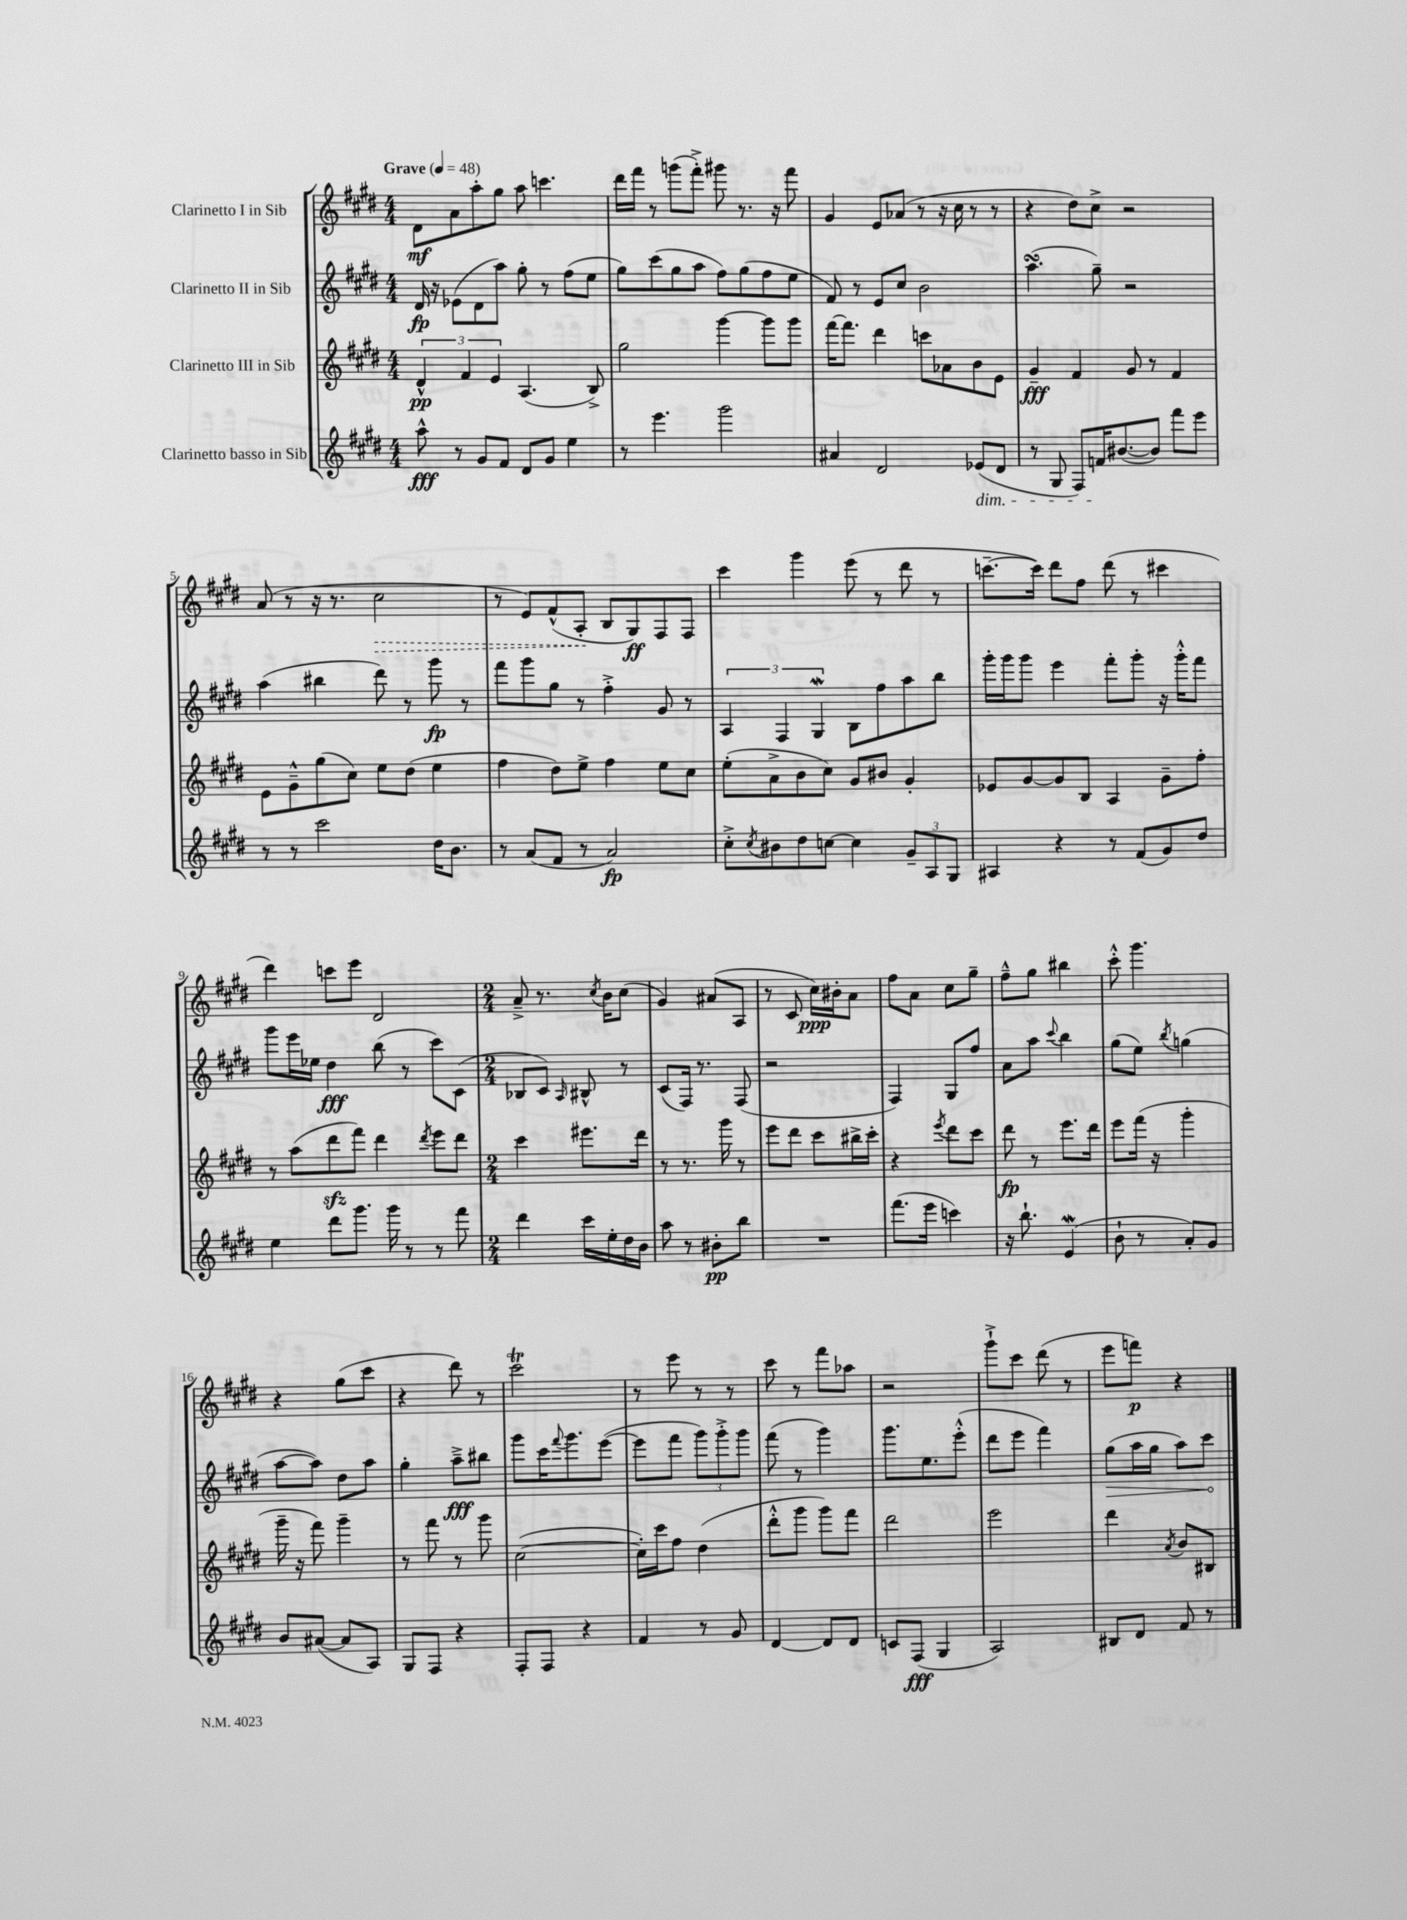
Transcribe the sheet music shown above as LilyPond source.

<<
\new StaffGroup <<
\new Staff = "s0" \with { instrumentName = "Clarinetto I in Sib" } {
    \clef treble \key e \major \numericTimeSignature \time 4/4 \tempo "Grave" 4 = 48
    dis'8\mf a'8 a''8-. gis''8 a''8 c'''4. |
    dis'''16 fis'''16 r8 g'''8( fis'''8-.->) gis'''8 r8. r16 fis'''8 |
    gis'4 e'8 aes'8( r8 r16 cis''16 r8 r8 |
    r4 dis''8) cis''8-> r2 |
    a'8( r8 r16 r8. \once \override Hairpin.style = #'dashed-line cis''2\> |
    r8 e'8) fis'8-^( a8-.\! b8 gis8\ff) fis8 fis8 |
    cis'''4 gis'''4 e'''8( r8 dis'''8 r8 |
    c'''8.~-- c'''16) dis'''8 fis''8 dis'''8( r8 cis'''4 |
    dis'''4) c'''8 e'''8 dis'2 |
    \numericTimeSignature \time 2/4 a'8---> r8. \acciaccatura { cis''8 } b'16 cis''8( |
    gis'4) ais'8( a8 |
    r8 cis'8 cis''16\ppp) bis'16-. a'8 |
    fis''8 a'8 cis''8 gis''8-- |
    fis''8---^ gis''8 bis''4 |
    cis'''8-.-^ gis'''4. |
    r4 gis''8( cis'''8 |
    r4 dis'''8) r8 |
    cis'''2\trill |
    r8 e'''8 r8 r8 |
    cis'''8 r8 fis'''8 aes''8 |
    r2 |
    gis'''8-!-> cis'''8 dis'''8( r8 |
    e'''8 f'''8\p) r4 \bar "|." |
}
\new Staff = "s1" \with { instrumentName = "Clarinetto II in Sib" } {
    \clef treble \key e \major \numericTimeSignature \time 4/4
    dis'16\fp r16 ees'8( dis'8 a''8) gis''8-. r8 fis''8( e''8 |
    gis''8) cis'''8( gis''8 a''8 fis''8) gis''8( fis''8 e''8 |
    fis'8) r8 e'8 cis''8 b'2 |
    a''4.\turn( gis''8--) r2 |
    a''4( bis''4 dis'''8) r8 gis'''8\fp r8 |
    fis'''8 gis'''8 gis''8 r8 fis''4-.-> gis'8 r8 |
    \tuplet 3/2 { a4 fis4 gis4\mordent } b8 fis''8 a''8 b''8 |
    gis'''16-. gis'''16 gis'''8 e'''4 fis'''8-. gis'''8-. r16 gis'''16-.-^ fis'''8 |
    gis'''8 e'''16 ees''16 dis''4\fff b''8( r8 cis'''8) cis'8( |
    \numericTimeSignature \time 2/4 bes8 cis'8) \grace { a16 } bis8-^ r8 |
    cis'8( fis16) r8. fis8( |
    r2 |
    fis4) gis8 fis''8 |
    a'8 a''8 \appoggiatura { cis'''8 } b''4 |
    gis''8( e''8) \acciaccatura { b''8 } g''4( |
    a''8~ a''8) dis''8 a''8 |
    gis''4-. a''8--->\fff bis''8 |
    gis'''8 cis'''16 \appoggiatura { fis'''8 } gis'''8. e'''8~( |
    e'''8 fis'''8 \tuplet 3/2 { gis'''8) gis'''8-.-> gis'''8 } |
    fis'''8( r8 gis'''4) |
    gis'''8. e''8. e'''8-.-^( |
    dis'''8 e'''8 fis'''4) |
    \once \override Hairpin.circled-tip = ##t gis''8\>( a''16 gis''16 a''8) cis'''8\! \bar "|." |
}
\new Staff = "s2" \with { instrumentName = "Clarinetto III in Sib" } {
    \clef treble \key e \major \numericTimeSignature \time 4/4
    \tuplet 3/2 { dis'4-^\pp fis'4 e'4 } a4.( b8->) |
    gis''2 gis'''4~ gis'''8 gis'''8 |
    fis'''16~ fis'''8. dis'''4 c'''8 aes'8 b'8 e'8 |
    gis'4--\fff fis'4 gis'8 r8 fis'4 |
    e'8 gis'8---^ gis''8( cis''8) e''8 dis''8( e''4 |
    fis''4 dis''8) e''8-> fis''4 e''8 cis''8 |
    e''8-.( a'8-> b'8 cis''8) gis'8 bis'8 gis'4-. |
    ees'8 gis'8~ gis'8 b8 a4 gis'8-- fis''8-. |
    r8 a''8( dis'''8\sfz fis'''8) dis'''4 \acciaccatura { dis'''8 } e'''8 dis'''8 |
    \numericTimeSignature \time 2/4 cis'''4 eis'''8. dis'''16 |
    r8 r8. gis'''16 r8 |
    e'''8 dis'''8 cis'''8 bis''16-> cis'''16-. |
    r4 \acciaccatura { e'''8 } dis'''8 cis'''8 |
    dis'''8\fp r8 e'''8. dis'''16 |
    e'''8 fis'''16( r16 gis'''4-. |
    gis'''16-- r16 fis'''8) gis'''4-- |
    r8 fis'''8 r8 gis'''8 |
    cis''2~( |
    cis''16-.) cis'''16 fis''8 dis''4( |
    dis'''8-.-^ gis'''8 gis'''8) fis'''8 |
    dis'''2 |
    e'''2 |
    dis'''4 \acciaccatura { a'8 } b'8 bis8 \bar "|." |
}
\new Staff = "s3" \with { instrumentName = "Clarinetto basso in Sib" } {
    \clef treble \key e \major \numericTimeSignature \time 4/4
    a''8-^\fff r8 gis'8 fis'8 dis'8 gis'8 e''4 |
    r8 e'''4. gis'''2 |
    ais'4 dis'2 ees'8\dim( dis'8 |
    r8 gis8 fis8) f'16\! bis'8.~( bis'8) fis'''8 e'''8 |
    r8 r8 cis'''2 dis''16 b'8. |
    r8 a'8( fis'8 r8 a'2\fp) |
    cis''8-.-> \acciaccatura { cis''8 } bis'8 dis''8 c''8~ c''4 \tuplet 3/2 { gis'8-- a8 gis8 } |
    ais4 r4 r8 fis'8( gis'8) dis''8 |
    e''4 dis'''8 gis'''8. gis'''16 r8 r8 fis'''8 |
    \numericTimeSignature \time 2/4 dis'''4 cis'''16 e''16-. dis''16 b'16 |
    a''8 r8 bis'8-.\pp b''8 |
    R2 |
    fis'''8.( e'''16 c'''4) |
    r16 b''8.-! e'4\mordent( |
    b'8-! r8 a'8-.) gis'8 |
    b'8 ais'8~( ais'8 a8) |
    gis8 fis8 r4 |
    fis8-. fis8 r4 |
    fis'4 r8 gis'8 |
    dis'4~ dis'8 dis'8 |
    c'8 fis8\fff( gis4 |
    a2) |
    bis8 dis'8 fis'8 r8 \bar "|." |
}
>>
>>
